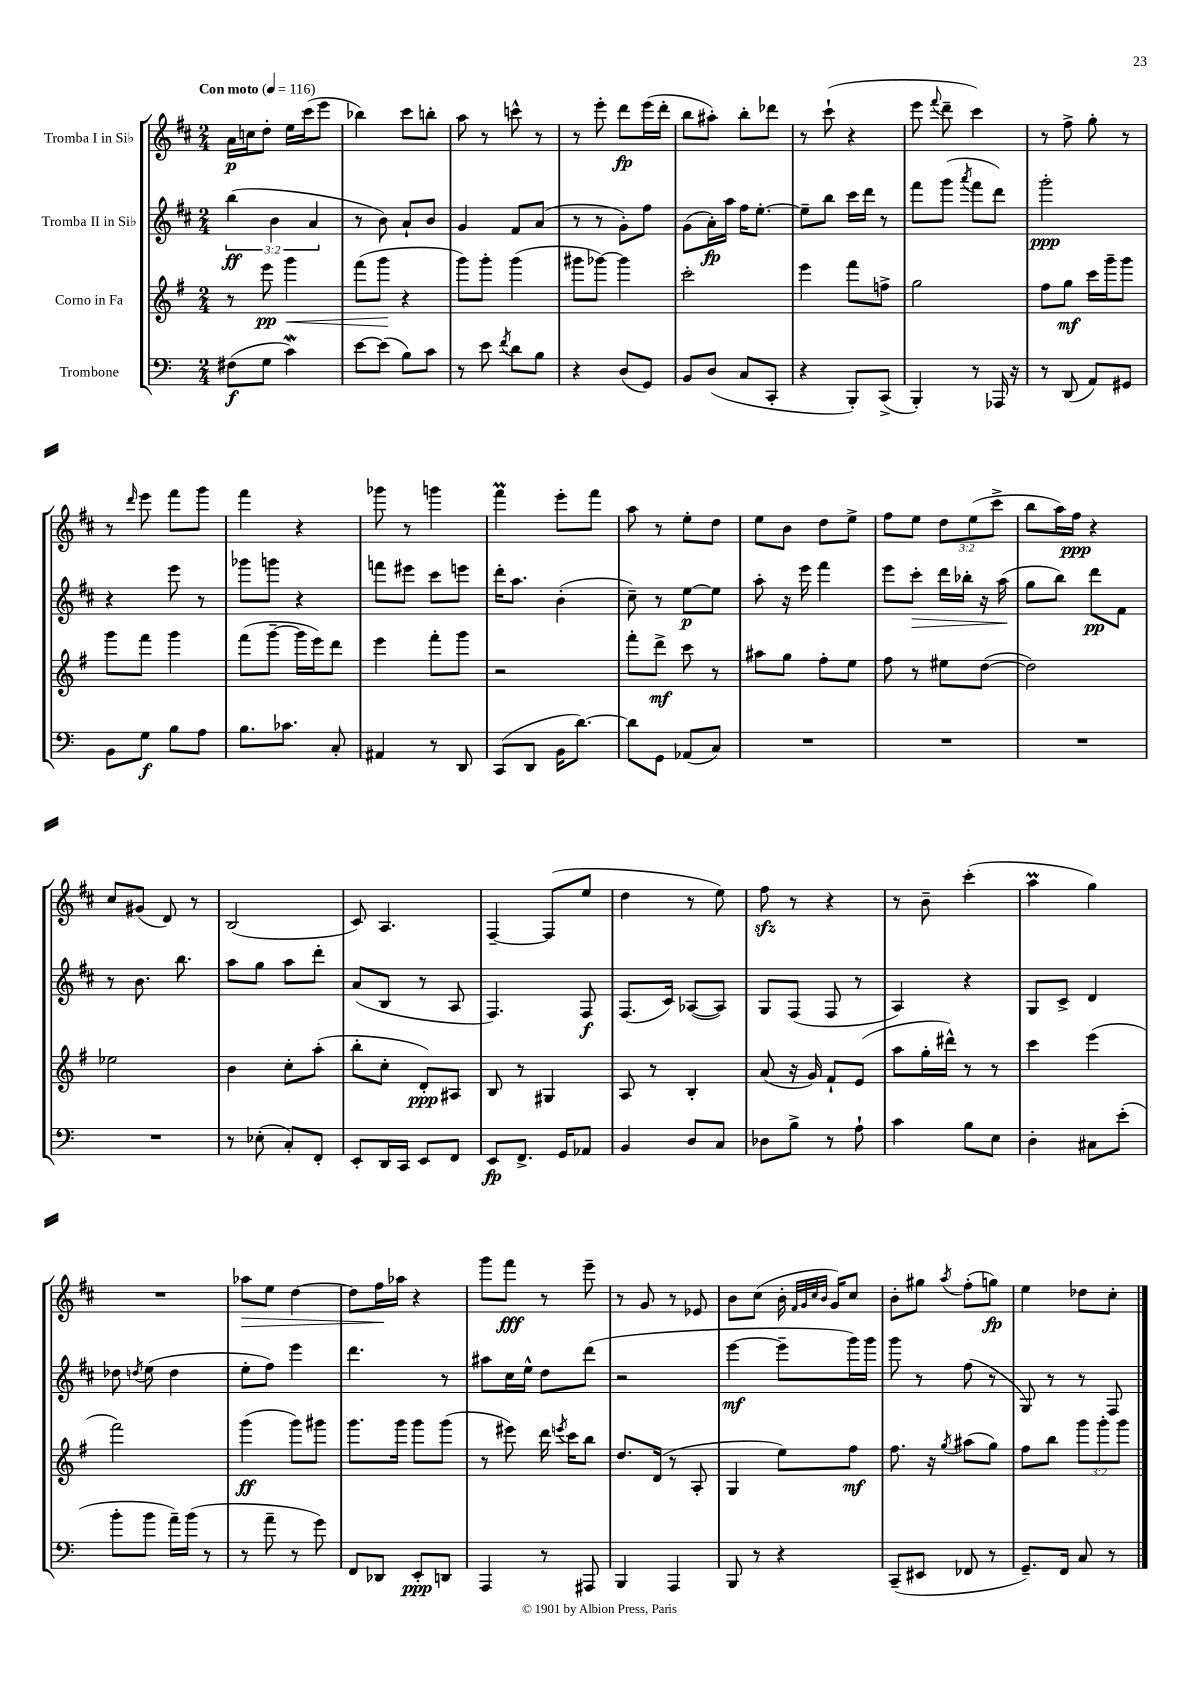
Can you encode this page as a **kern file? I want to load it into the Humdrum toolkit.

**kern	**kern	**kern	**kern
*staff4	*staff3	*staff2	*staff1
*clefF4	*clefG2	*clefG2	*clefG2
*k[]	*k[f#]	*k[f#c#]	*k[f#c#]
*M2/4	*M2/4	*M2/4	*M2/4
*MM116	*MM116	*MM116	*MM116
(8F#\L	8r	(6bb\	16a\LL
.	.	.	16cc\J
8G\J	8eee\	.	8dd'\J
.	.	6b\	.
4c\)	4ggg\	.	16ee\LL
.	.	.	(16ccc#\J
.	.	6a/	.
.	.	.	8eee\J
=	=	=	=
[8e\L	(8fff#\L	8r	4bb-\)
(8e\]J	8ggg\J	8b\)	.
8B\L)	4r	8a`/L	8ccc#\L
8c\J	.	8b/J	8bb'\J
=	=	=	=
8r	8ggg\L)	4g/	8aa\
8e\	8ggg'\J	.	8r
8qf/	.	.	.
8d\L	(4ggg\	8f#/L	8ccc^^\
8B\J	.	(8a/J	8r
=	=	=	=
4r	8ggg#\L	8r	8r
.	[8ggg-\J)	8r	8eee'\
(8D/L	4ggg-\]	8g'\L)	8ddd\L
8GG/J)	.	8ff#\J	(16eee\L
.	.	.	16ddd'\JJ
=	=	=	=
8BB/L	2ccc'\	(8g\L	8bb\L
(8D/J	.	16a'\L)	8aa#'\J)
.	.	16aa\JJ	.
8C/L	.	16ff#\LK	8bb'\L
.	.	[8.ee'\J	.
8CC'/J	.	.	8ddd-\J
=	=	=	=
4r	4eee\	8ee~\]L	8r
.	.	8bb\J	(8ccc#`\
8BBB'/L)	8fff#\L	16ccc#\LL	4r
.	.	16ddd\JJ	.
(8CC^/J	8ff^\J	8r	.
=	=	=	=
4BBB'/)	2gg\	8fff#\L	8eee\
.	.	.	8qqfff#/
.	.	(8ggg\J	8ddd~\
.	.	8qaaa/	.
8r	.	8fff#\L	4ccc#\)
16AAA-/	.	8ddd\J)	.
16r	.	.	.
=	=	=	=
8r	8ff#\L	2ggg'\	8r
(8DD/	8gg\J	.	8ff#^\
8AA/L)	16ccc\LL	.	8gg'\
.	16ggg~\J	.	.
8GG#/J	8ggg\J	.	8r
=	=	=	=
8BB\L	8ggg\L	4r	8r
.	.	.	16qqddd/
8G\J	8fff#\J	.	8eee\
8B\L	4ggg\	8eee\	8fff#\L
8A\J	.	8r	8ggg\J
=	=	=	=
8.B\L	(8fff#\L	8ggg-\L	4fff#\
.	[8ggg~\J	8ggg\J	.
8.c-\J	.	.	.
.	16ggg\]LL	4r	4r
.	16eee\J)	.	.
8C'/	8ddd\J	.	.
=	=	=	=
4AA#/	4eee\	8fff\L	8ggg-\
.	.	8eee#\J	8r
8r	8fff#'\L	8ccc#\L	4ggg\
8DD/	8ggg\J	8eee\J	.
=	=	=	=
(8CC/L	2r	16ddd'\LK	4fff#\
.	.	8.aa\J	.
8DD/J	.	.	.
16BB\LK	.	(4b'\	8eee'\L
[8.d\J)	.	.	.
.	.	.	8fff#\J
=	=	=	=
8d\]L	8fff#'\L	8cc#~\)	8aa\
8GG\J	8ddd^\J	8r	8r
(8AA-/L	8ccc\	[8ee\L	8ee'\L
8C/J)	8r	8ee\]J	8dd\J
=	=	=	=
2r	8aa#\L	8aa'\	8ee\L
.	8gg\J	16r	8b\J
.	.	16eee\	.
.	8ff#'\L	4fff#\	8dd\L
.	8ee\J	.	8ee^\J
=	=	=	=
2r	8ff#\	8eee\L	8ff#\L
.	8r	8ccc#'\J	8ee\J
.	8ee#\L	16ddd\LL	12dd\L
.	.	16bb-'\JJ	.
.	.	.	(12ee\
.	([8dd\J	16r	.
.	.	.	12ccc#^\J
.	.	(16aa\	.
=	=	=	=
2r	2dd\])	8gg\L	8bb\L
.	.	8bb\J)	16aa\L)
.	.	.	16ff#\JJ
.	.	8ddd\L	4r
.	.	8f#\J	.
=	=	=	=
2r	2ee-\	8r	8cc#/L
.	.	8.b\	(8g#/J
.	.	.	8d/)
.	.	8.bb\	.
.	.	.	8r
=	=	=	=
8r	4b\	8aa\L	(2B/
(8E-'\	.	8gg\J	.
8C'/L)	8cc'\L	8aa\L	.
8FF'/J	(8aa'\J	8ddd'\J	.
=	=	=	=
8EE'/L	8bb'\L	(8a/L	8c#/)
16DD/L	8cc'\J	8B/J	4.A/
16CC/JJ	.	.	.
8EE/L	8d'/L)	8r	.
8FF/J	8A#/J	8A/	.
=	=	=	=
8EE/L	8B/	4.F#/)	[4F#~/
8.FF^/J	8r	.	.
.	4G#/	.	(8F#/]L
16GG/LK	.	.	.
8AA-/J	.	8F#/	8ee/J
=	=	=	=
4BB/	8A/	(8.F#/L	4dd\
.	8r	.	.
.	.	16c#/Jk)	.
8D/L	4B'/	([8A-/L	8r
8C/J	.	8A-/]J)	8ee\)
=	=	=	=
8D-\L	(8a/	8G/L	8ff#\
8B^\J	16r	(8F#/J	8r
.	16g/)	.	.
8r	8f#`/L	8F#/	4r
8A`\	(8e/J	8r	.
=	=	=	=
4c\	8aa\L	4A/)	8r
.	16gg'\L	.	8b~\
.	16ddd#^^\JJ)	.	.
8B\L	8r	4r	(4ccc#'\
8E\J	8r	.	.
=	=	=	=
4D'\	4ccc\	8G/L	4aa\
.	.	8c#^/J	.
8C#\L	(4eee\	4d/	4gg\)
(8e'\J	.	.	.
=	=	=	=
8b'\L	2fff#\)	8dd-\	2r
.	.	8qdd/	.
8b\J	.	(8ee\	.
16a~\LL)	.	4dd\	.
(16b\JJ	.	.	.
8r	.	.	.
=	=	=	=
8r	(4ggg\	8ee'\L	8aa-\L
8a~\	.	8ff#\J)	8ee\J
8r	8ggg\L)	4eee\	[4dd\
8g\)	8ggg#\J	.	.
=	=	=	=
8FF/L	8.ggg\L	4.ddd\	8dd\]L
8DD-/J	.	.	16ff#\L
.	16ggg\Jk	.	16aa-\JJ
8EE'/L	8ggg\L	.	4r
8DD/J	(8ggg\J	8r	.
=	=	=	=
4AAA/	8r	8aa#\L	8ggg\L
.	8eee#\)	16cc#\L	8fff#\J
.	.	16ee^^\JJ	.
8r	16ddd\	8dd\L	8r
.	8qeee/	.	.
.	16ccc\LK	.	.
8AAA#/	8bb\J	(8ddd\J	8eee~\
=	=	=	=
4BBB/	8.dd/L	2r	8r
.	.	.	8g/
.	(16d/Jk	.	.
4AAA/	8r	.	8r
.	8A'/	.	8e-/
=	=	=	=
8BBB/	4G/	[4eee\	8b\L
8r	.	.	(8cc#\J
4r	8ee\L)	8eee~\]L	16b'\
.	.	.	32qqf#/LLL
.	.	.	32qqg/
.	.	.	32qqcc#/
.	.	.	32qqb/JJJ
.	.	.	16g/LK)
.	8ff#\J	16ggg\L)	8cc#/J
.	.	16ggg\JJ	.
=	=	=	=
(8CC~/L	8.ff#\	8ggg\	8b'\L
8EE#/J	.	8r	8gg#\J
.	16r	.	.
.	8qgg/	.	8qaa/
8FF-/	(8aa#\L	(8ff#\	(8ff#'\L
8r	8gg\J)	8r	8gg\J)
=	=	=	=
8.GG~/L)	8ff#\L	8G/)	4ee\
.	8bb\J	8r	.
16FF/Jk	.	.	.
8C/	12ggg\L	8r	8dd-\L
.	12ggg'\	.	.
8r	.	8F#/	8cc#'\J
.	12ggg\J	.	.
==	==	==	==
*-	*-	*-	*-
